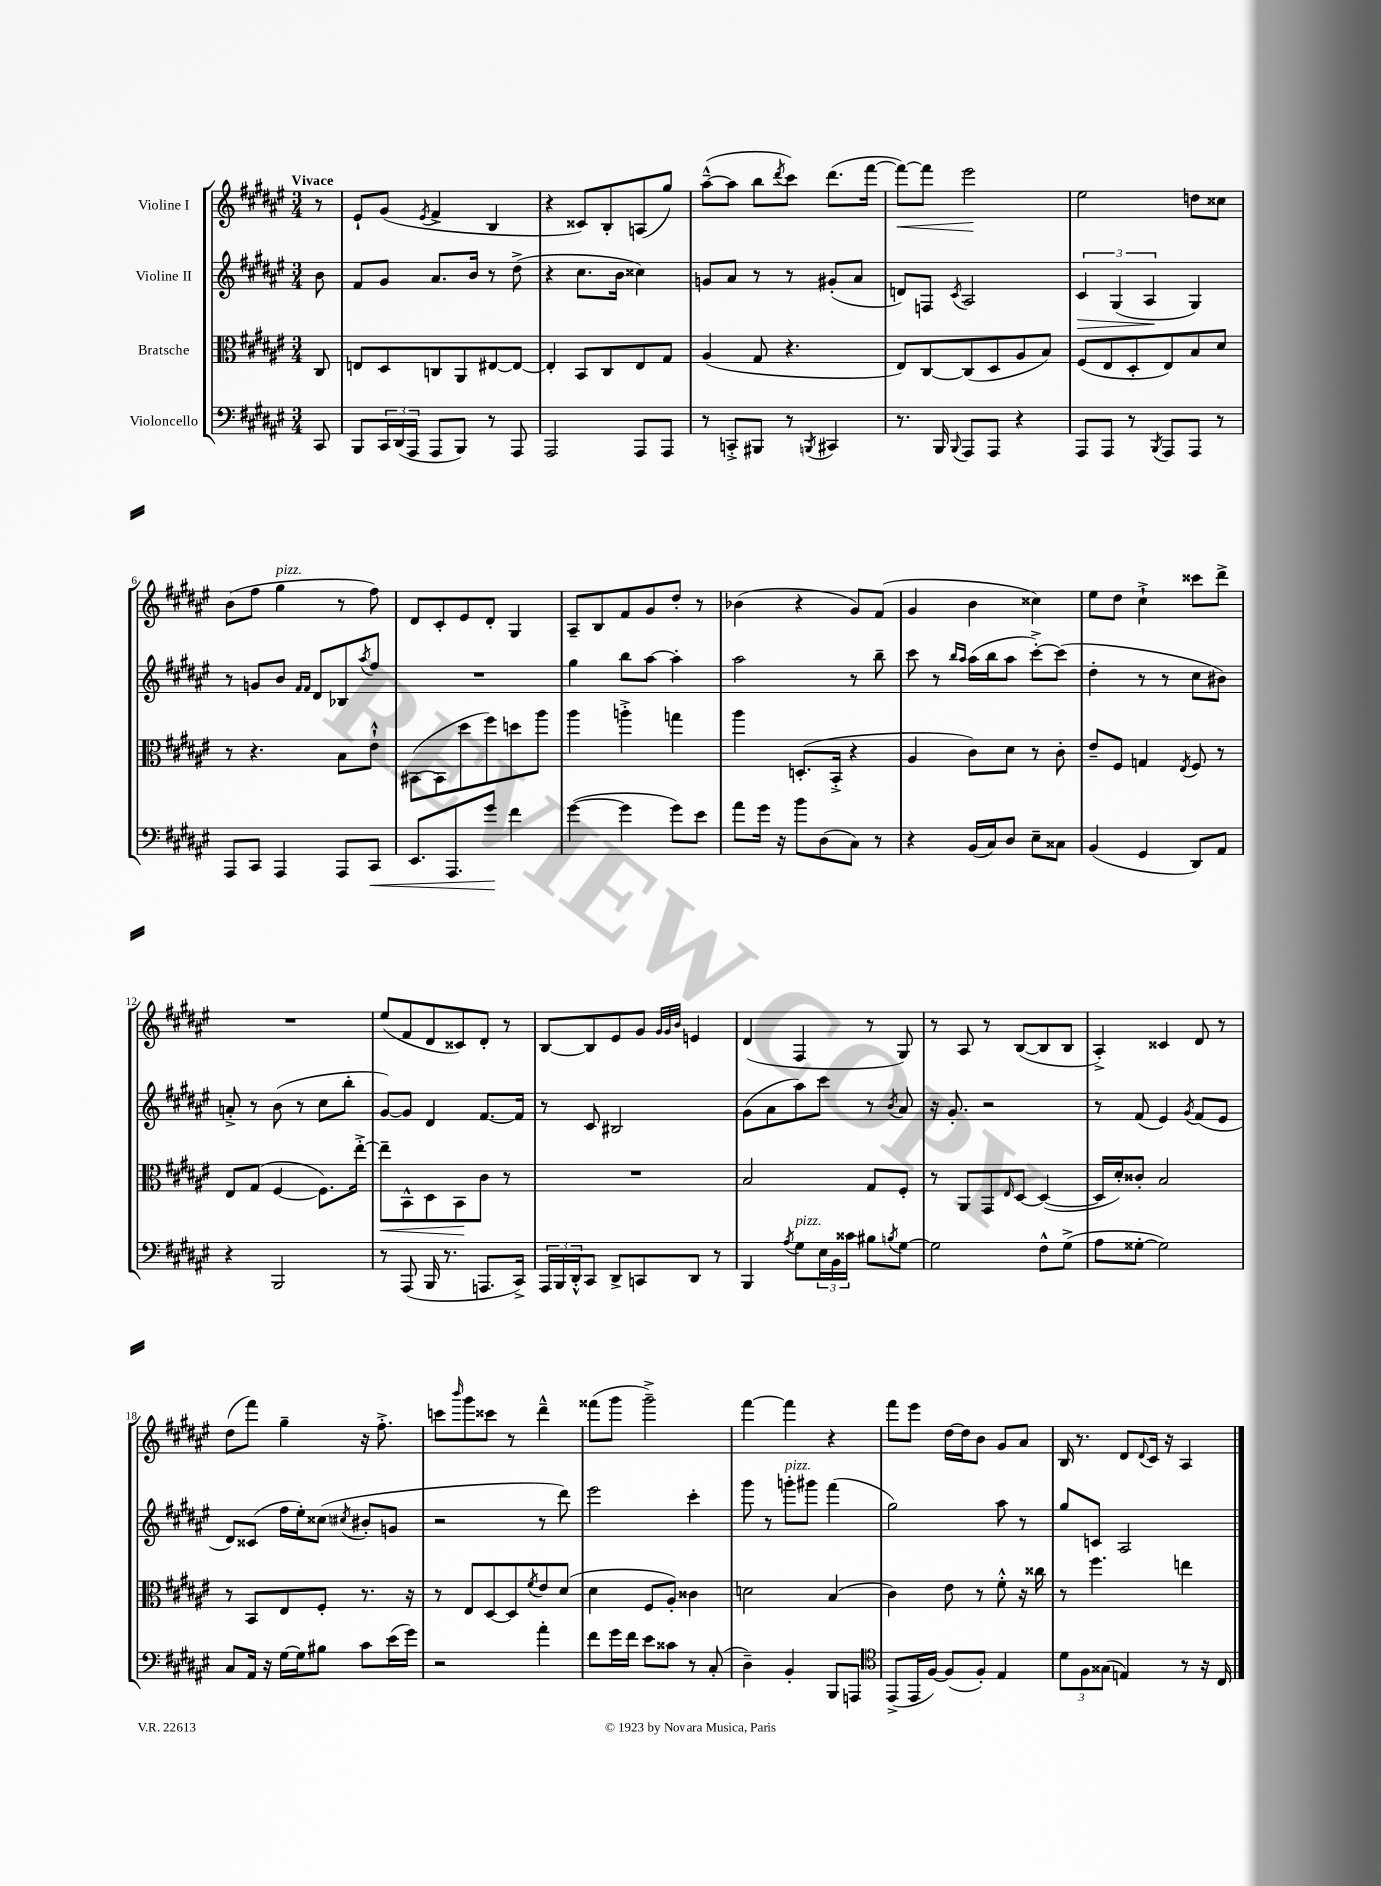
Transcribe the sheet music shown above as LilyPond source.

<<
\new StaffGroup <<
\new Staff = "s0" \with { instrumentName = "Violine I" } {
    \clef treble \key fis \major \numericTimeSignature \time 3/4 \partial 8 \tempo "Vivace"
    r8 |
    eis'8-! gis'8( \acciaccatura { eis'8 } fis'4-> b4 |
    r4 cisis'8) b8-. a8( gis''8) |
    ais''8~---^( ais''8 b''8 \acciaccatura { dis'''8 } cis'''8) dis'''8.( fis'''16~ |
    fis'''8~\<) fis'''8 eis'''2\! |
    eis''2 d''8 cisis''8 |
    b'8( fis''8 gis''4^\markup { \italic "pizz." } r8 fis''8) |
    dis'8 cis'8-. eis'8 dis'8-. gis4 |
    ais8-- b8 fis'8 gis'8 dis''8-. r8 |
    bes'4( r4 gis'8) fis'8( |
    gis'4 b'4 cisis''4) |
    eis''8 dis''8 cis''4-!-> cisis'''8 dis'''8-> |
    R2. |
    eis''8( fis'8 dis'8 cisis'8) dis'8-. r8 |
    b8~ b8 eis'8 gis'8 \grace { gis'32 gis'32 b'32 } e'4 |
    dis'4( fis4 r8 gis8) |
    r8 ais8 r8 b8~( b8 b8 |
    ais4-.->) cisis'4 dis'8 r8 |
    dis''8( fis'''8) gis''4-- r16 fis''8.-.-> |
    c'''8 \grace { b'''16 } gis'''8 cisis'''8 r8 dis'''4---^ |
    fisis'''8( gis'''8 gis'''2--->) |
    fis'''4~ fis'''4 r4 |
    fis'''8 eis'''8 dis''16~ dis''16 b'8 gis'8 ais'8 |
    b16 r8. dis'8 \appoggiatura { dis'8 } cis'16 r16 ais4 \bar "|." |
}
\new Staff = "s1" \with { instrumentName = "Violine II" } {
    \clef treble \key fis \major \numericTimeSignature \time 3/4 \partial 8
    b'8 |
    fis'8 gis'8 ais'8. b'16 r8 dis''8->( |
    r4 cis''8. b'16 cisis''4) |
    g'8 ais'8 r8 r8 gis'8-.( ais'8 |
    d'8) f8 \acciaccatura { cis'8 } ais2 |
    \tuplet 3/2 { cis'4\> gis4( ais4\! } gis4) |
    r8 g'8 b'8 \grace { fis'16 fis'16 } dis'8 bes8 \acciaccatura { ais''8 } fis''8 |
    R2. |
    gis''4 b''8 ais''8~ ais''4-. |
    ais''2 r8 b''8-- |
    cis'''8 r8 \grace { b''16 ais''16 } ais''16( b''16 ais''8 cis'''8~-.->) cis'''8( |
    dis''4-. r8 r8 cis''8 bis'8) |
    a'8-.-> r8 b'8( r8 cis''8 b''8-. |
    gis'8~) gis'8 dis'4 fis'8.~ fis'16 |
    r8 cis'8 bis2 |
    gis'8( ais'8 ais''8) cis'''8 r8 \acciaccatura { b'8 } ais'8 |
    r16 gis'8.-. r2 |
    r8 fis'8( eis'4) \acciaccatura { gis'8 } fis'8( eis'8 |
    dis'8) cisis'8( fis''16 eis''16-.) cisis''8( \acciaccatura { cis''8 } bis'8-. g'8 |
    r2 r8 dis'''8) |
    eis'''2 cis'''4-. |
    gis'''8 r8 g'''8-.^\markup { \italic "pizz." } gis'''8 fis'''4( |
    gis''2) ais''8 r8 |
    gis''8 c'8 ais2 \bar "|." |
}
\new Staff = "s2" \with { instrumentName = "Bratsche" } {
    \clef alto \key fis \major \numericTimeSignature \time 3/4 \partial 8
    cis8 |
    e8 dis8 c8 ais,8 eis8~ eis8~ |
    eis4-. b,8 cis8 eis8 gis8 |
    ais4( gis8 r4. |
    eis8) cis8~ cis8( dis8 ais8 b8) |
    fis8( eis8 dis8-. eis8) b8 dis'8 |
    r8 r4. b8 eis'8-!-^ |
    bis,8~( bis,8 dis''8 fis''8) d''8 ais''8 |
    ais''4 a''4-.-> g''4 |
    ais''4 d8.-.( b,16-.-> r4 |
    ais4 cis'8) dis'8 r8 cis'8-. |
    eis'8-- fis8 g4 \acciaccatura { eis8 } fis8 r8 |
    eis8 gis8( fis4~ fis8.) eis''16~-.-> |
    eis''8--\< b,8-^ dis8 b,8\! cis'8 r8 |
    R2. |
    b2 gis8 fis8-. |
    r8 ais,8 gis,8 \grace { eis16 } dis8~ dis4~( |
    dis16 dis'16-.) cisis'8-. b2 |
    r8 b,8 eis8 fis8-. r8. r16 |
    r8 eis8 dis8~ dis8 \acciaccatura { fis'8 } eis'8 dis'8( |
    dis'4 fis8 ais8-.) cisis'4 |
    d'2 b4( |
    cis'4) eis'8 r8 fis'8-.-^ r16 cisis''16 |
    r8 fis''4. e''4 \bar "|." |
}
\new Staff = "s3" \with { instrumentName = "Violoncello" } {
    \clef bass \key fis \major \numericTimeSignature \time 3/4 \partial 8
    cis,8 |
    b,,8 \tuplet 3/2 { cis,16 dis,16( ais,,16 } ais,,8 b,,8) r8 ais,,8 |
    ais,,2 ais,,8 ais,,8 |
    r8 c,8-.-> bis,,8 r8 \acciaccatura { b,,8 } cis,4 |
    r8. b,,16 \appoggiatura { b,,8 } ais,,8 ais,,8 r4 |
    ais,,8 ais,,8 r8 \acciaccatura { b,,8 } ais,,8 ais,,8 r8 |
    ais,,8 cis,8 ais,,4 ais,,8 cis,8\< |
    eis,8. ais,,8. gis'8\! fis'4 |
    gis'4~( gis'4 gis'8) eis'8 |
    ais'8 gis'16 r16 b'8 dis8( cis8) r8 |
    r4 b,16( cis16) dis8 eis8-- cisis8 |
    b,4( gis,4 dis,8) ais,8 |
    r4 b,,2 |
    r8 ais,,8( b,,16 r8. a,,8. cis,16->) |
    \tuplet 3/2 { ais,,16 b,,16 dis,16-.-^ } cis,8 dis,8-> c,8 dis,8 r8 |
    b,,4 \acciaccatura { ais8 } gis8^\markup { \italic "pizz." } \tuplet 3/2 { eis16 b,16 cisis'16 } bis8 \acciaccatura { b8 } gis8~ |
    gis2 fis8-^ gis8->( |
    ais8 gisis8~-. gisis2) |
    cis8 ais,16 r16 gis16~ gis16 bis8 cis'8 eis'16( gis'16) |
    r2 ais'4-. |
    fis'8 gis'16 fis'16 eis'8 cisis'8 r8 cis8-.( |
    dis4--) b,4-. b,,8 a,,8 |
    \clef tenor eis,8->( eis,16 fis16~) fis8( fis8-.) eis4 |
    \tuplet 3/2 { dis'8 fis8 gisis8( } e4) r8 r16 cis16 \bar "|." |
}
>>
>>
